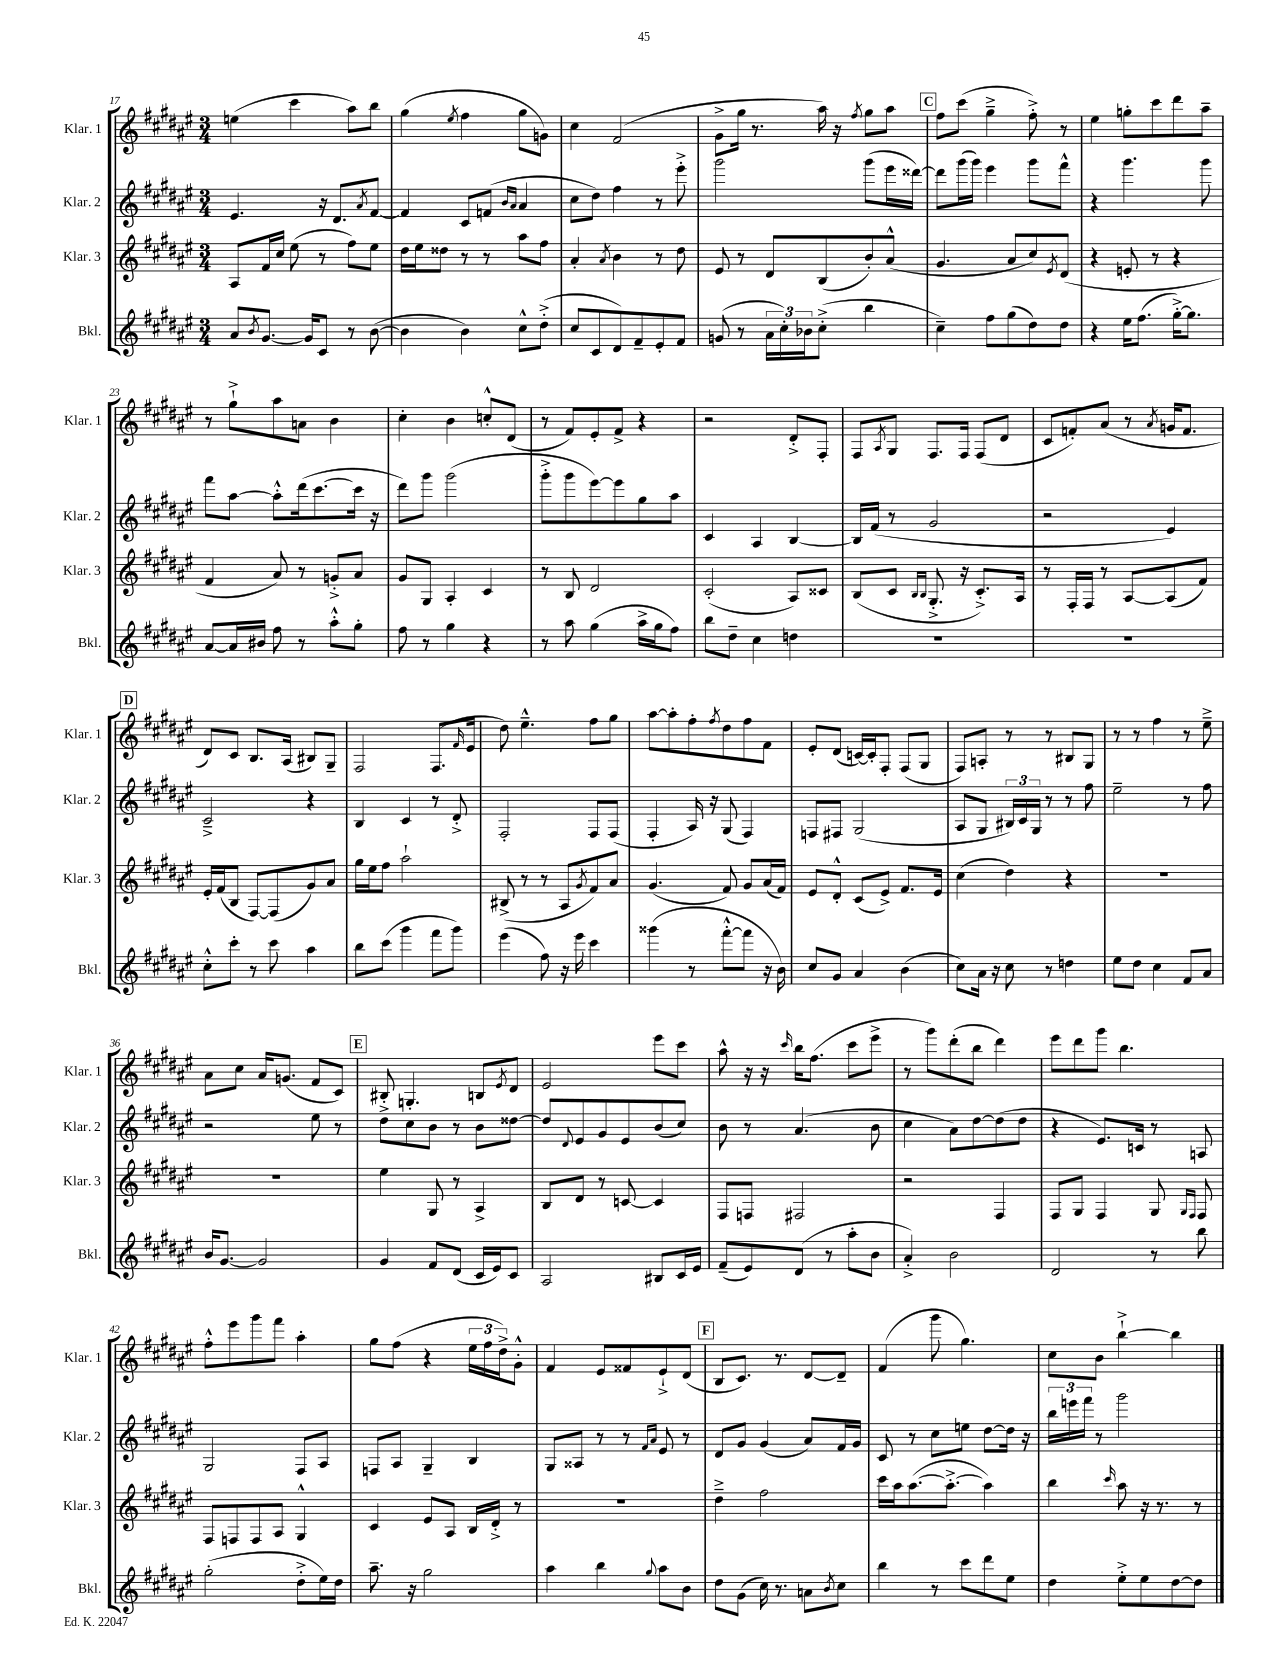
<<
\new StaffGroup <<
\new Staff = "s0" \with { instrumentName = "Klar. 1" shortInstrumentName = "Klar. 1" } {
    \clef treble \key fis \major \numericTimeSignature \time 3/4
    e''4( cis'''4 ais''8) b''8 |
    gis''4( \acciaccatura { eis''8 } fis''4 gis''8 g'8) |
    cis''4 fis'2( |
    gis'8-> gis''16 r8. ais''16) r16 \acciaccatura { fis''8 } gis''8 ais''8 |
    \mark \markup { \box "C" } fis''8 cis'''8( gis''4---> fis''8-.->) r8 |
    eis''4 g''8-. cis'''8 dis'''8 ais''8-- |
    r8 gis''8-!-> ais''8 a'8 b'4 |
    cis''4-. b'4 c''8-.-^ dis'8( |
    r8 fis'8) eis'8-. fis'8-> r4 |
    r2 dis'8-.-> fis8-. |
    fis8 \acciaccatura { ais8 } gis8 fis8. fis16 fis8( dis'8 |
    cis'8 f'8-.) ais'8( r8 \acciaccatura { ais'8 } g'16 f'8. |
    \mark \markup { \box "D" } dis'8) cis'8 b8. ais16( bis8) gis8-- |
    fis2 fis8.( \grace { fis'16 } eis'16 |
    dis''8) eis''4.---^ fis''8 gis''8 |
    ais''8~ ais''8-. fis''8-. \acciaccatura { fis''8 } dis''8 fis''8 fis'8 |
    eis'8-. dis'8( c'16~) c'16-. fis8-. fis8( gis8 |
    fis8) a8-. r8 r8 bis8 gis8 |
    r8 r8 fis''4 r8 eis''8---> |
    ais'8 cis''8 ais'16 g'8.( fis'8 cis'8) |
    \mark \markup { \box "E" } bis8-.-> g4.-. b8 \acciaccatura { eis'8 } dis'8 |
    eis'2 eis'''8 cis'''8 |
    ais''8-^ r16 r16 \grace { cis'''16 } b''16 fis''8.( cis'''8 eis'''8-> |
    r8 gis'''8) dis'''8-.( b''8 dis'''4) |
    eis'''8 dis'''8 gis'''8 b''4. |
    fis''8-.-^ eis'''8 gis'''8 fis'''8 ais''4-. |
    gis''8 fis''8( r4 \tuplet 3/2 { eis''16 fis''16 dis''16->) } gis'8-.-^ |
    fis'4 eis'8 fisis'8 eis'8-!-> dis'8( |
    \mark \markup { \box "F" } b8 cis'8.) r8. dis'8~ dis'8-- |
    fis'4( gis'''8 gis''4.) |
    cis''8 b'8 b''4~-!-> b''4 \bar "|." |
}
\new Staff = "s1" \with { instrumentName = "Klar. 2" shortInstrumentName = "Klar. 2" } {
    \clef treble \key fis \major \numericTimeSignature \time 3/4
    eis'4. r16 dis'8. \acciaccatura { ais'8 } fis'8~ |
    fis'4 cis'8 f'8( \grace { b'16 ais'16 } ais'4 |
    cis''8 dis''8) fis''4 r8 eis'''8-.-> |
    gis'''2 gis'''8( eis'''16 disis'''16~) |
    \mark \markup { \box "C" } disis'''8 gis'''16( gis'''16) eis'''4 gis'''8 fis'''8-^ |
    r4 gis'''4. gis'''8 |
    fis'''8 ais''8~ ais''8-.-^ dis'''16( cis'''8.~ cis'''16 r16 |
    dis'''8) gis'''8 gis'''2( |
    gis'''8-.-> gis'''8 eis'''8~) eis'''8 gis''8 ais''8 |
    cis'4 ais4 b4~ |
    b16 fis'16( r8 gis'2 |
    r2 eis'4) |
    \mark \markup { \box "D" } cis'2---> r4 |
    b4 cis'4 r8 dis'8-.-> |
    fis2-. fis8 fis8( |
    fis4-. ais16) r16 gis8( fis4) |
    f8 fis8 gis2( |
    ais8 gis8 \tuplet 3/2 { bis16) cis'16 gis16 } r8 r8 fis''8 |
    eis''2-- r8 fis''8 |
    r2 eis''8 r8 |
    \mark \markup { \box "E" } dis''8 cis''8 b'8 r8 b'8 disis''8~ |
    disis''8 \appoggiatura { dis'8 } eis'8 gis'8 eis'8 b'8( cis''8) |
    b'8 r8 ais'4.( b'8 |
    cis''4 ais'8) dis''8~ dis''8( dis''8 |
    r4 eis'8.) c'16 r8 a8 |
    gis2 fis8 ais8 |
    f8 ais8 gis4-- b4 |
    gis8 aisis8 r8 r8 \grace { fis'16 ais'16 } eis'8 r8 |
    \mark \markup { \box "F" } dis'8 gis'8 gis'4( ais'8) fis'16 gis'16 |
    cis'8 r8 cis''8 e''8 dis''8~ dis''16 r16 |
    \tuplet 3/2 { b''16 e'''16 fis'''16 } r8 gis'''2 \bar "|." |
}
\new Staff = "s2" \with { instrumentName = "Klar. 3" shortInstrumentName = "Klar. 3" } {
    \clef treble \key fis \major \numericTimeSignature \time 3/4
    ais8 fis'16 cis''16 eis''8( r8 fis''8) eis''8 |
    dis''16 eis''16 disis''8 r8 r8 ais''8 fis''8 |
    ais'4-. \acciaccatura { ais'8 } b'4 r8 dis''8 |
    eis'8 r8 dis'8 b8( b'8-.) ais'8-^( |
    \mark \markup { \box "C" } gis'4. ais'8 cis''8) \acciaccatura { eis'8 } dis'8( |
    r4 e'8-. r8 r4 |
    fis'4 ais'8) r8 g'8-.-> ais'8 |
    gis'8 gis8 ais4-. cis'4 |
    r8 b8 dis'2 |
    cis'2-.( ais8) cisis'8 |
    b8( cis'8 \grace { b16 b16 } gis8.-.-> r16 cis'8.-.->) ais16 |
    r8 fis16-. fis16 r8 ais8~ ais8( fis'8) |
    \mark \markup { \box "D" } eis'16-. fis'16( b8 fis8~) fis8( gis'8) ais'8 |
    gis''16 eis''16 fis''8 ais''2-! |
    bis8->( r8 r8 ais8 \acciaccatura { gis'8 } fis'8) ais'8 |
    gis'4.( fis'8) gis'8 ais'16( fis'16) |
    eis'8 dis'8-.-^ cis'8( eis'8->) fis'8. eis'16 |
    cis''4( dis''4) r4 |
    R2. |
    R2. |
    \mark \markup { \box "E" } eis''4 gis8 r8 ais4-> |
    b8 dis'8 r8 c'8~ c'4 |
    fis8 f8 fis2 |
    r2 fis4 |
    fis8 gis8 fis4 gis8 \grace { gis16 fis16 } fis8 |
    fis8 f8 f8 ais8 gis4-^ |
    cis'4 eis'8 ais8 b16 dis'16-.-> r8 |
    R2. |
    \mark \markup { \box "F" } dis''4---> fis''2 |
    cis'''16 ais''16 ais''8.~( ais''8.~-.-> ais''4) |
    b''4 \grace { cis'''16 } ais''8 r16 r8. r8 \bar "|." |
}
\new Staff = "s3" \with { instrumentName = "Bkl." shortInstrumentName = "Bkl." } {
    \clef treble \key fis \major \numericTimeSignature \time 3/4
    ais'8 \acciaccatura { b'8 } gis'8.~ gis'16 cis'8 r8 b'8~( |
    b'4 b'4) cis''8-^ dis''8-.->( |
    cis''8 cis'8 dis'8) fis'8-- eis'8-. fis'8 |
    g'8( r8 \tuplet 3/2 { ais'16 cis''16-.) bes'16 } cis''8-.->( b''4 |
    \mark \markup { \box "C" } cis''4--) fis''8 gis''8( dis''8) dis''8 |
    r4 eis''16 fis''8.( gis''16~-.->) gis''8. |
    ais'8~ ais'16 bis'16 fis''8 r8 ais''8-.-^ gis''8-. |
    fis''8 r8 gis''4 r4 |
    r8 ais''8 gis''4( ais''16-> gis''16 fis''8) |
    b''8 dis''8-- cis''4 d''4 |
    R2. |
    R2. |
    \mark \markup { \box "D" } cis''8-.-^ cis'''8-. r8 cis'''8 ais''4 |
    b''8 cis'''8( gis'''4 fis'''8 gis'''8) |
    eis'''4( fis''8) r16 eis'''16 cis'''4 |
    gisis'''4( r8 fis'''8~-.-^ fis'''8 r16 b'16) |
    cis''8 gis'8 ais'4 b'4( |
    cis''8) ais'16 r16 cis''8 r8 d''4 |
    eis''8 dis''8 cis''4 fis'8 ais'8 |
    b'16 gis'8.~ gis'2 |
    \mark \markup { \box "E" } gis'4 fis'8 dis'8( cis'16 eis'16) cis'8 |
    ais2 bis8 cis'16 eis'16 |
    fis'8--( eis'8) dis'8( r8 ais''8-. b'8 |
    ais'4-.->) b'2 |
    dis'2 r8 b''8 |
    gis''2-.( dis''8-.-> eis''16) dis''16 |
    ais''8.-- r16 gis''2 |
    ais''4 b''4 \appoggiatura { gis''8 } ais''8 b'8 |
    \mark \markup { \box "F" } dis''8 gis'8( cis''16) r8. a'8 \acciaccatura { b'8 } cis''8 |
    b''4 r8 cis'''8 dis'''8 eis''8 |
    dis''4 eis''8-.-> eis''8 dis''8~ dis''8 \bar "|." |
}
>>
>>
\layout { \context { \Score currentBarNumber = #17 } }
